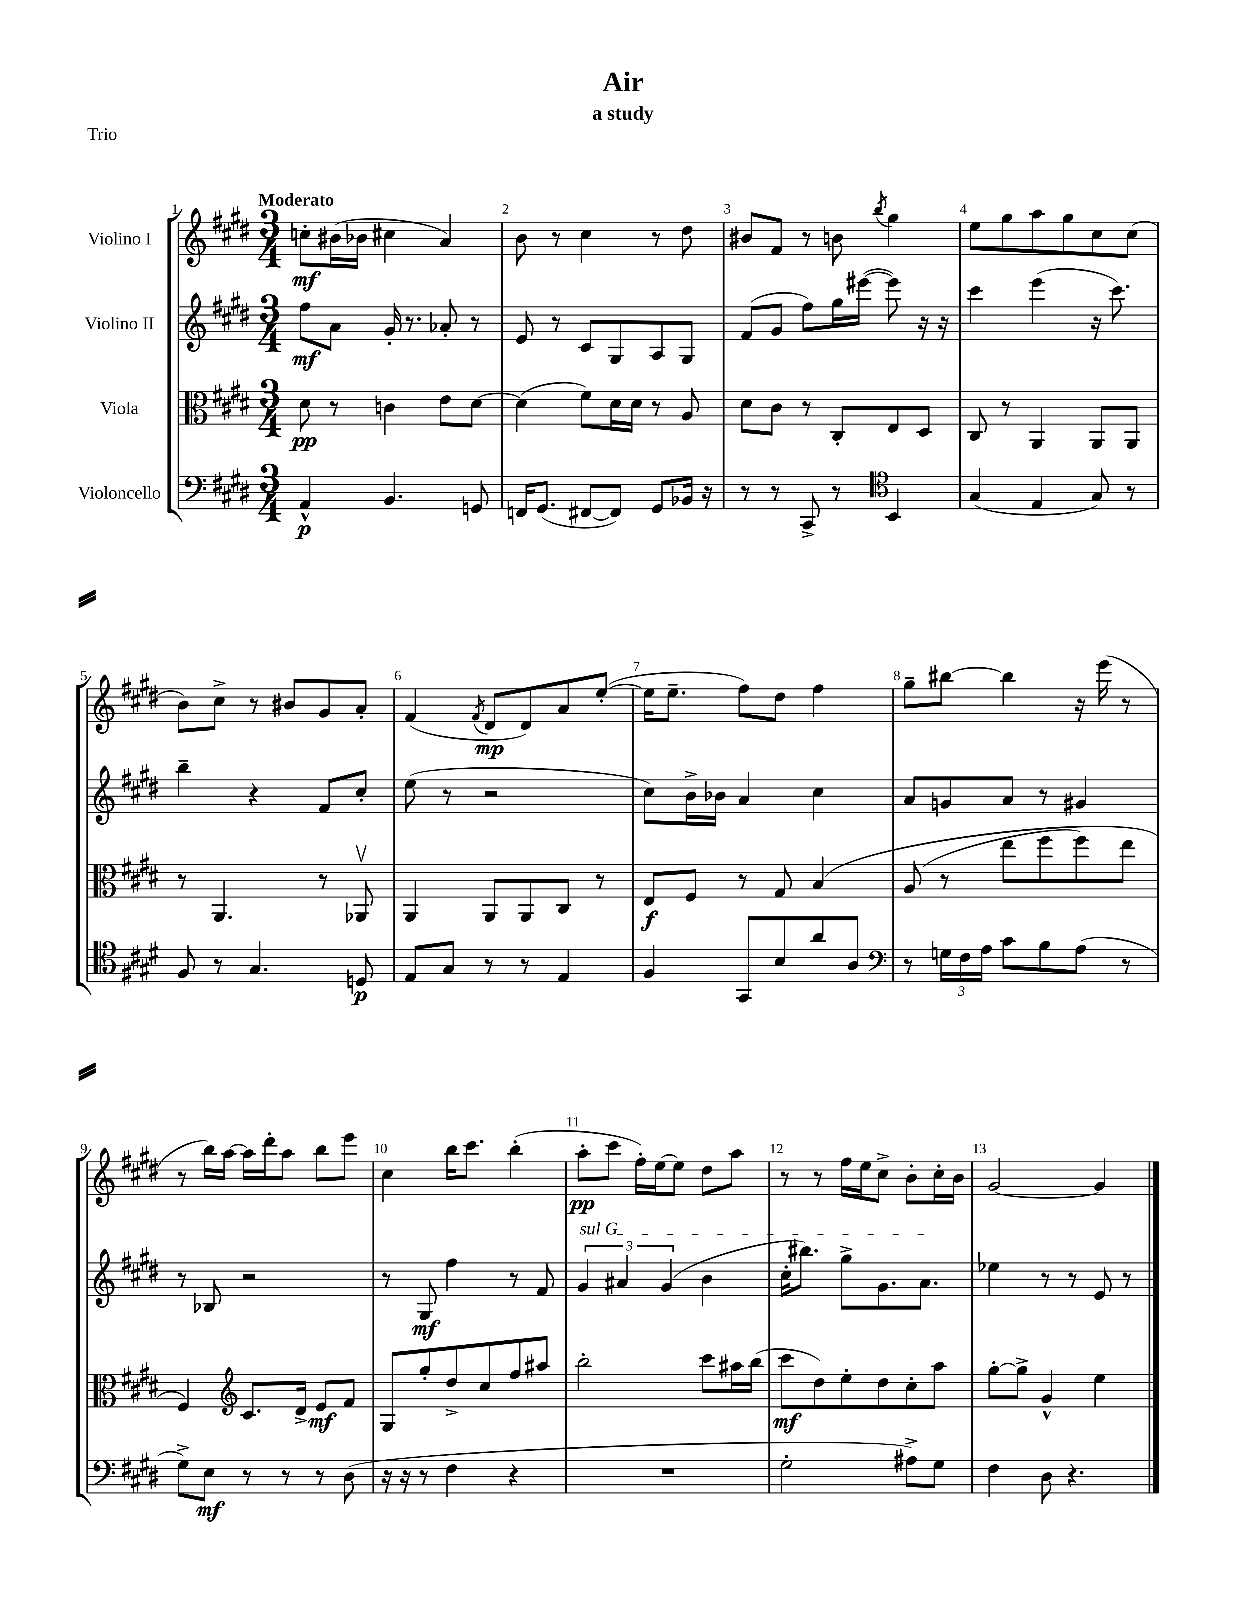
\header { title = "Air" subtitle = "a study" piece = "Trio" }
<<
\new StaffGroup <<
\new Staff = "s0" \with { instrumentName = "Violino I" } {
    \clef treble \key e \major \numericTimeSignature \time 3/4 \tempo "Moderato"
    c''8-.\mf bis'16( bes'16 cis''4 a'4) |
    b'8 r8 cis''4 r8 dis''8 |
    bis'8 fis'8 r8 b'8 \acciaccatura { b''8 } gis''4 |
    e''8 gis''8 a''8 gis''8 cis''8 cis''8( |
    b'8) cis''8-> r8 bis'8 gis'8 a'8-. |
    fis'4( \acciaccatura { fis'8 } dis'8\mp dis'8) a'8 e''8~-.( |
    e''16 e''8.-- fis''8) dis''8 fis''4 |
    gis''8-- bis''8~ bis''4 r16 e'''16( r8 |
    r8 b''16) a''16~ a''16 dis'''16-. a''8 b''8 e'''8 |
    cis''4 b''16 cis'''8. b''4-.( |
    a''8-.\pp cis'''8 fis''16-.) e''16~ e''8 dis''8 a''8 |
    r8 r8 fis''16 e''16 cis''8-> b'8-. cis''16-. b'16 |
    gis'2~ gis'4 \bar "|." |
}
\new Staff = "s1" \with { instrumentName = "Violino II" } {
    \clef treble \key e \major \numericTimeSignature \time 3/4
    fis''8\mf a'8 gis'16-. r8. aes'8-. r8 |
    e'8 r8 cis'8 gis8 a8 gis8 |
    fis'8( gis'8 fis''8) gis''16 eis'''16~( eis'''8) r16 r16 |
    cis'''4 e'''4( r16 cis'''8.) |
    b''4-- r4 fis'8 cis''8-. |
    e''8( r8 r2 |
    cis''8) b'16-> bes'16 a'4 cis''4 |
    a'8 g'8 a'8 r8 gis'4 |
    r8 bes8 r2 |
    r8 gis8\mf fis''4 r8 fis'8 |
    \tuplet 3/2 { \once \override TextSpanner.bound-details.left.text = \markup { \italic "sul G" } gis'4\startTextSpan ais'4 gis'4( } b'4 |
    cis''16-. bis''8.) gis''8-> gis'8. a'8.\stopTextSpan |
    ees''4 r8 r8 e'8 r8 \bar "|." |
}
\new Staff = "s2" \with { instrumentName = "Viola" } {
    \clef alto \key e \major \numericTimeSignature \time 3/4
    dis'8\pp r8 c'4 e'8 dis'8~ |
    dis'4( fis'8) dis'16 dis'16 r8 a8 |
    dis'8 cis'8 r8 cis8-. e8 dis8 |
    cis8 r8 a,4 a,8 a,8 |
    r8 a,4. r8 aes,8\upbow |
    a,4 a,8 a,8 cis8 r8 |
    e8\f fis8 r8 gis8 b4\( |
    a8( r8 e''8 fis''8 fis''8) e''8 |
    fis4\) \clef treble cis'8. dis'16-> e'8\mf fis'8 |
    gis8 gis''8-. dis''8-> cis''8 fis''8 ais''8 |
    b''2-. cis'''8 ais''16 b''16( |
    cis'''8\mf dis''8) e''8-. dis''8 cis''8-. a''8 |
    gis''8~-. gis''8-> gis'4-^ e''4 \bar "|." |
}
\new Staff = "s3" \with { instrumentName = "Violoncello" } {
    \clef bass \key e \major \numericTimeSignature \time 3/4
    a,4-^\p b,4. g,8 |
    f,16 gis,8.( fis,8~ fis,8) gis,8 bes,16 r16 |
    r8 r8 cis,8-> r8 \clef tenor b,4 |
    gis4( e4 gis8) r8 |
    fis8 r8 gis4. d8\p |
    e8 gis8 r8 r8 e4 |
    fis4 gis,8 b8 a'8 a8 |
    \clef bass r8 \tuplet 3/2 { g16 fis16 a16 } cis'8 b8 a8( r8 |
    gis8->) e8\mf r8 r8 r8 dis8( |
    r16 r16 r8 fis4 r4 |
    R2. |
    gis2-. ais8->) gis8 |
    fis4 dis8 r4. \bar "|." |
}
>>
>>
\layout { \context { \Score \override BarNumber.break-visibility = ##(#f #t #t) barNumberVisibility = #all-bar-numbers-visible } }
